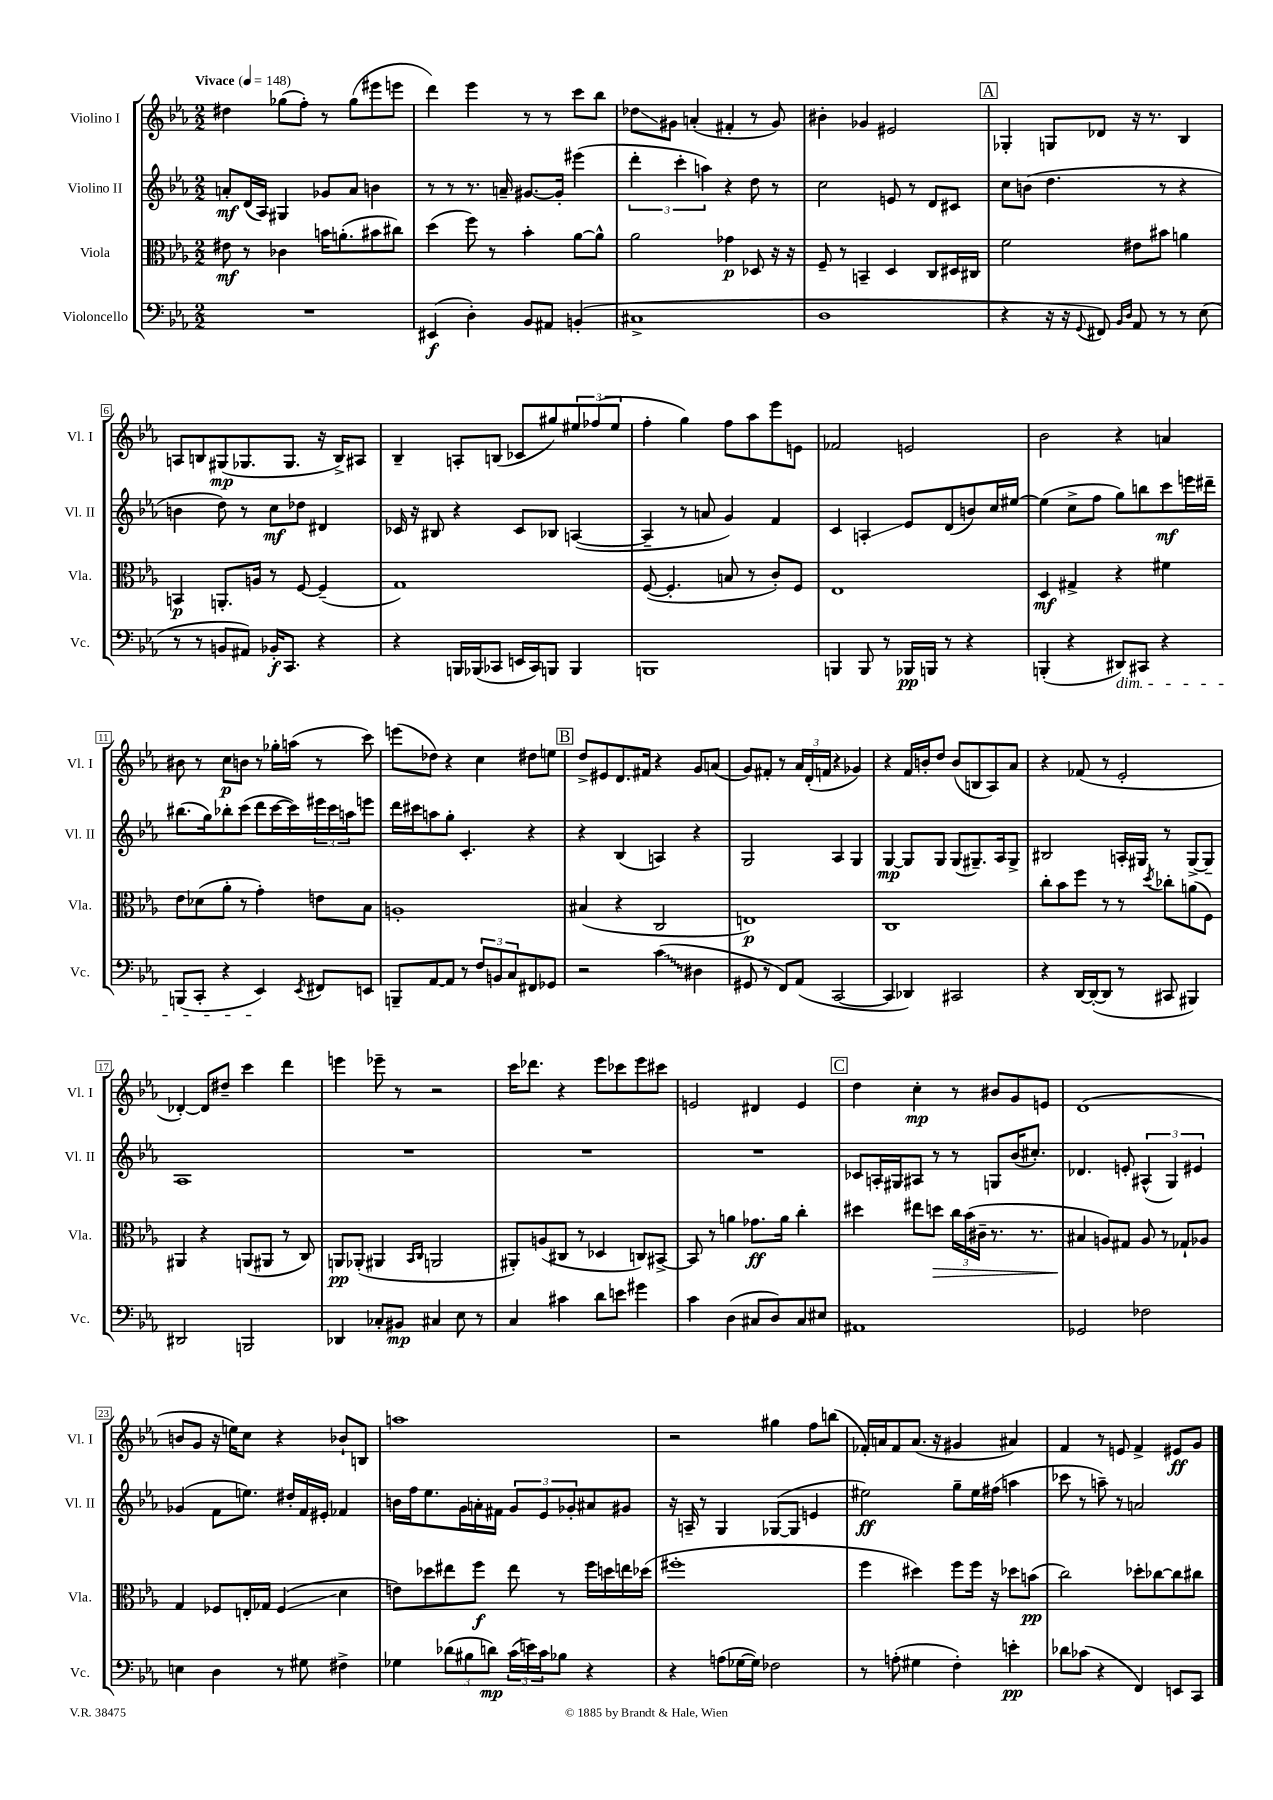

**kern	**kern	**kern	**kern
*staff4	*staff3	*staff2	*staff1
*clefF4	*clefC3	*clefG2	*clefG2
*k[b-e-a-]	*k[b-e-a-]	*k[b-e-a-]	*k[b-e-a-]
*M2/2	*M2/2	*M2/2	*M2/2
*MM148	*MM148	*MM148	*MM148
1r	8e#\	8a'/L	4dd#\
.	8r	(16d/L	.
.	.	16A-/JJ)	.
.	4c-\	4G#/	(8gg-\L
.	.	.	8ff'\J)
.	16b\LK	8g-/L	8r
.	(8.a'\	.	.
.	.	8a/J	(8gg-\L
.	8b#\	4b\	8eee#\
.	8cc#\J)	.	8eee\J
=	=	=	=
(4EE#/	(4dd\	8r	4ddd\)
.	.	8r	.
4D'\)	8ff\)	8.r	4eee-\
.	8r	.	.
.	.	16a~/	.
8BB-/L	4b-'\	[8.g#/L	8r
8AA#/J	.	.	8r
.	.	16g#'/]Jk	.
(4BB'/	[8a-\L	(4eee#\	8ccc\L
.	8a-^^\]J	.	8bb-\J
=	=	=	=
1C#^	2a-\	6ddd'\	8dd-\L
.	.	.	8g#\J
.	.	6ccc'\	.
.	.	.	(4a'/
.	.	6aa\)	.
.	4g-\	4r	4f#'/
.	8D-/	8dd\	8r
.	16r	8r	8g#/)
.	16r	.	.
=	=	=	=
1D	8F~/	2cc\	4b#'\
.	8r	.	.
.	4BB~/	.	4g-/
.	4D/	8e/	2e#/
.	.	8r	.
.	8C/L	8d/L	.
.	16D#/L	8c#/J	.
.	16C#/JJ	.	.
=	=	=	=
4r	2f\	8cc\L	4G-'/
.	.	(8b\J	.
16r	.	4.dd\	8G/L
16r	.	.	.
8qqGG/	.	.	.
8FF#/)	.	.	8d-/J
16qqBB-/LL	.	.	.
16qqD/JJ	.	.	.
8AA-/	8e#\L	.	16r
.	.	.	8.r
8r	8b#\J	8r	.
8r	4a\	4r	4B-/
(8E-\	.	.	.
=	=	=	=
8r	4BB/	4b\	8A/L
8r	.	.	8B/
8BB/L	8.AA'/L	8dd\)	(8G#/
8AA#/J)	.	8r	8.G-/
.	16A/Jk	.	.
16BB-'/LK	8r	8cc\L	.
8.CC/J	.	.	8.G-/J
.	[8F/	8dd-\J	.
4r	(4F~/]	4d#/	16r
.	.	.	16B^/LK)
.	.	.	8A#/J
=	=	=	=
4r	1G)	16c-/	4B-~/
.	.	16r	.
.	.	8B#/	.
16BBB/LL	.	4r	8A'/L
(16BBB-/J	.	.	.
8CC-/J	.	.	(8B/J
16EE/LL	.	8c-/L	8c-/L
16CC-/J)	.	.	.
8BBB/J	.	8B-/J	8gg#/)
4BBB/	.	([4A/	12ee#/
.	.	.	(12ff-/
.	.	.	12ee#/J
=	=	=	=
1BBB	([8F/	4A~/]	4ff'\
.	4.F'/]	.	.
.	.	8r	4gg\)
.	.	8a/	.
.	8B/	4g/)	8ff\L
.	8r	.	8aa-\
.	8c'/L)	4f/	8eee-\
.	8F/J	.	8e\J
=	=	=	=
4BBB/	1E-	4c/	2f-/
8BBB/	.	4A'/	.
8r	.	.	.
16BBB-/LL	.	8e-/L	2e/
16BBB/JJ	.	.	.
8r	.	(8d/	.
4r	.	8b/)	.
.	.	16cc/L	.
.	.	[16ee#/JJ	.
=	=	=	=
(4BBB'/	4D/	(4ee#\]	2b-\
4r	4G#^/	8cc^\L	.
.	.	8ff\J	.
8DD#/L)	4r	8gg\L)	4r
8CC#/J	.	8bb\	.
4r	4f#\	8ccc\	4a/
.	.	16eee\L	.
.	.	16ddd#~\JJ	.
=	=	=	=
(8BBB/L	8e-\L	(8.bb#\L	8b#\
8CC'/J	(8d-\	.	8r
.	.	16gg\k)	.
4r	8a-'\J	8bb-'\	8cc\L
.	8r	(8ccc\J	8b\J
4EE-/)	4g'\)	8ddd\L	8r
.	.	[16ccc\L	16gg-'\LL
.	.	16ccc\])	(16aa\JJ
8qEE-/	.	.	.
8FF#/L	8e\L	24eee#\	8r
.	.	24ccc\	.
.	.	24aa\J	.
8EE/J	8B-\J	8eee\J	8ccc\)
=	=	=	=
8BBB~/L	1A'	16ddd\LL	(8eee\L
.	.	16ccc#\J	.
[8AA-/	.	8aa\	8dd-\J)
8AA-/]J	.	8gg'\J	4r
8r	.	4.c'/	.
12F/L	.	.	4cc\
12BB/	.	.	.
12C/	.	.	.
8FF#/	.	4r	8dd#\L
8GG-/J	.	.	8ee\J
=	=	=	=
2r	(4B#/	4r	8dd^/L
.	.	.	8e#/
.	4r	(4B-/	8.d/
.	.	.	16f#/Jk
(4c\	2C/	4A/)	4r
4D#\	.	4r	8g/L
.	.	.	(8a/J
=	=	=	=
8GG#/	1E)	2G/	8g/L)
8r	.	.	8f#'/J
8FF/L)	.	.	8r
(8AA-/J	.	.	24a-/LL
.	.	.	(24d'/
.	.	.	24f/JJ
[2CC/	.	4A-/	4r
.	.	4G/	4g-/)
=	=	=	=
4CC/]	1C	[4G/	4r
4DD-/)	.	8G/]L	16f/LL
.	.	.	16b'/J
.	.	8G/J	8dd/J
2CC#/	.	(8G/L	(8b/L
.	.	8.G#~/)	8B/
.	.	.	8A-/)
.	.	16A-/k	.
.	.	8G#^/J	8a-/J
=	=	=	=
4r	8cc'\L	2B#/	4r
.	8b-\	.	.
[16DD/LL	8ff\J	.	(8f-/
(16DD'/_J	.	.	.
8DD/]J	8r	.	8r
8r	8r	16A'/LL	2e-'/
.	.	16G#/JJ	.
.	8qdd/	.	.
8CC#/	8cc-'\L	8r	.
4BBB#/)	(8a\	[8G#^/L	.
.	8F\J)	8G#~/]J	.
=	=	=	=
2DD#/	4AA#/	1A-	[4d-'/)
.	4r	.	8d-/]L
.	.	.	8dd#~/J
2BBB/	(8AA/L	.	4ccc\
.	8AA#/J	.	.
.	8r	.	4ddd\
.	8C/)	.	.
=	=	=	=
4DD-/	8AA/L	1r	4eee\
.	(8AA-'/J	.	.
8C-'/L	4AA#/	.	8eee-~\
8BB#/J	.	.	8r
.	16qqBB-/LL	.	.
.	16qqC/JJ	.	.
4C#/	2AA/	.	2r
8E-\	.	.	.
8r	.	.	.
=	=	=	=
4C/	8AA#'/L)	1r	16ccc\LK
.	.	.	8.ddd-\J
.	(8A/	.	.
4c#\	8C#/J	.	4r
.	8r	.	.
8d\L	4D-/	.	8eee-\L
8e\J	.	.	8ccc-\
4g#\	8C/L)	.	8eee-\
.	[8BB#^/J	.	8ccc#\J
=	=	=	=
4c\	8BB#/]	1r	2e/
.	8r	.	.
(4D\	4a\	.	.
8C#/L	8.g-\L	.	4d#/
8D/)	.	.	.
.	16a\Jk	.	.
8C#/	4cc'\	.	4e/
8E#/J	.	.	.
=	=	=	=
1AA#	4dd#\	8c-/L	4dd\
.	.	16A'/L	.
.	.	16G#/J	.
.	8ee#\L	8A#/J	4cc'\
.	8dd\J	8r	.
.	24cc\LL	8r	8r
.	(24b-\	.	.
.	24c#~\JJ	.	.
.	8.r	8G/L	8b#/L
.	.	(16b-/K	8g/
.	8.r	8.cc#'/J)	.
.	.	.	8e/J
=	=	=	=
2GG-/	4B#/	4.d-/	(1d
.	8A/L)	.	.
.	8G#/J	8e'/	.
2F-\	8A/	(6A#^^/	.
.	8r	.	.
.	.	6G/)	.
.	8G-`/L	.	.
.	.	6e#/	.
.	8A-/J	.	.
=	=	=	=
4E\	4G/	(4g-/	8b/L
.	.	.	8g/J
4D\	8F-/L	8f\L	16r
.	.	.	16ee\LK)
.	16E'/L	8.ee\J)	8cc\J
.	16G-/JJ	.	.
8r	(4F-/	.	4r
.	.	16dd#'/LL	.
8G#\	.	16f/	.
.	.	16e#'/JJ	.
4F#^\	4d\	4f-/	8b-`/L
.	.	.	8B/J
=	=	=	=
4G-\	8e\L)	16b\LL	1aa
.	.	16ff\J	.
.	8dd-\	8.ee-\	.
(12d-\L	8ee#\	.	.
.	.	16g\L	.
12B#\	.	.	.
.	8ff\J	16a'\	.
12d\J)	.	.	.
.	.	16f#\JJ	.
(24c\LL	8ee#\	12g/L	.
24e\)	.	.	.
24c\J	.	12e-/	.
8B-\J	8r	.	.
.	.	12g-'/	.
4r	16ff\LL	8a#/	.
.	16dd\	.	.
.	16ee\	8g#/J	.
.	(16dd-\JJ	.	.
=	=	=	=
4r	1ff#'	16r	2r
.	.	16A~/	.
.	.	8r	.
(8A\L	.	4G/	.
[16G-\L	.	.	.
16G-\]JJ)	.	.	.
2F-\	.	([8G-/L	4gg#\
.	.	8G-/]J	.
.	.	4e/	8ff\L
.	.	.	(8bb\J
=	=	=	=
8r	4ff\	2ee#\)	16f-'/LL)
.	.	.	16a/J
(8A'\	.	.	8f-/
4G#\	4dd#\)	.	(8.a/J
.	.	.	16r
4F'\)	8ff\L	8gg~\L	4g#/
.	16ff\Jk	16ee#\L	.
.	16r	(16ff#\JJ	.
4e'\	8dd-\L	4aa\	4a#/)
.	(8b\J	.	.
=	=	=	=
8d-\L	2cc\)	8ccc-\	4f/
(8c-\J	.	8r	.
4r	.	8aa~\)	8r
.	.	8r	8e/
4FF/)	8dd-'\L	2a/	4f^/
.	[8cc-\	.	.
8EE/L	8cc-\]	.	8e#/L
8CC/J	8cc#\J	.	8g/J
==	==	==	==
*-	*-	*-	*-
